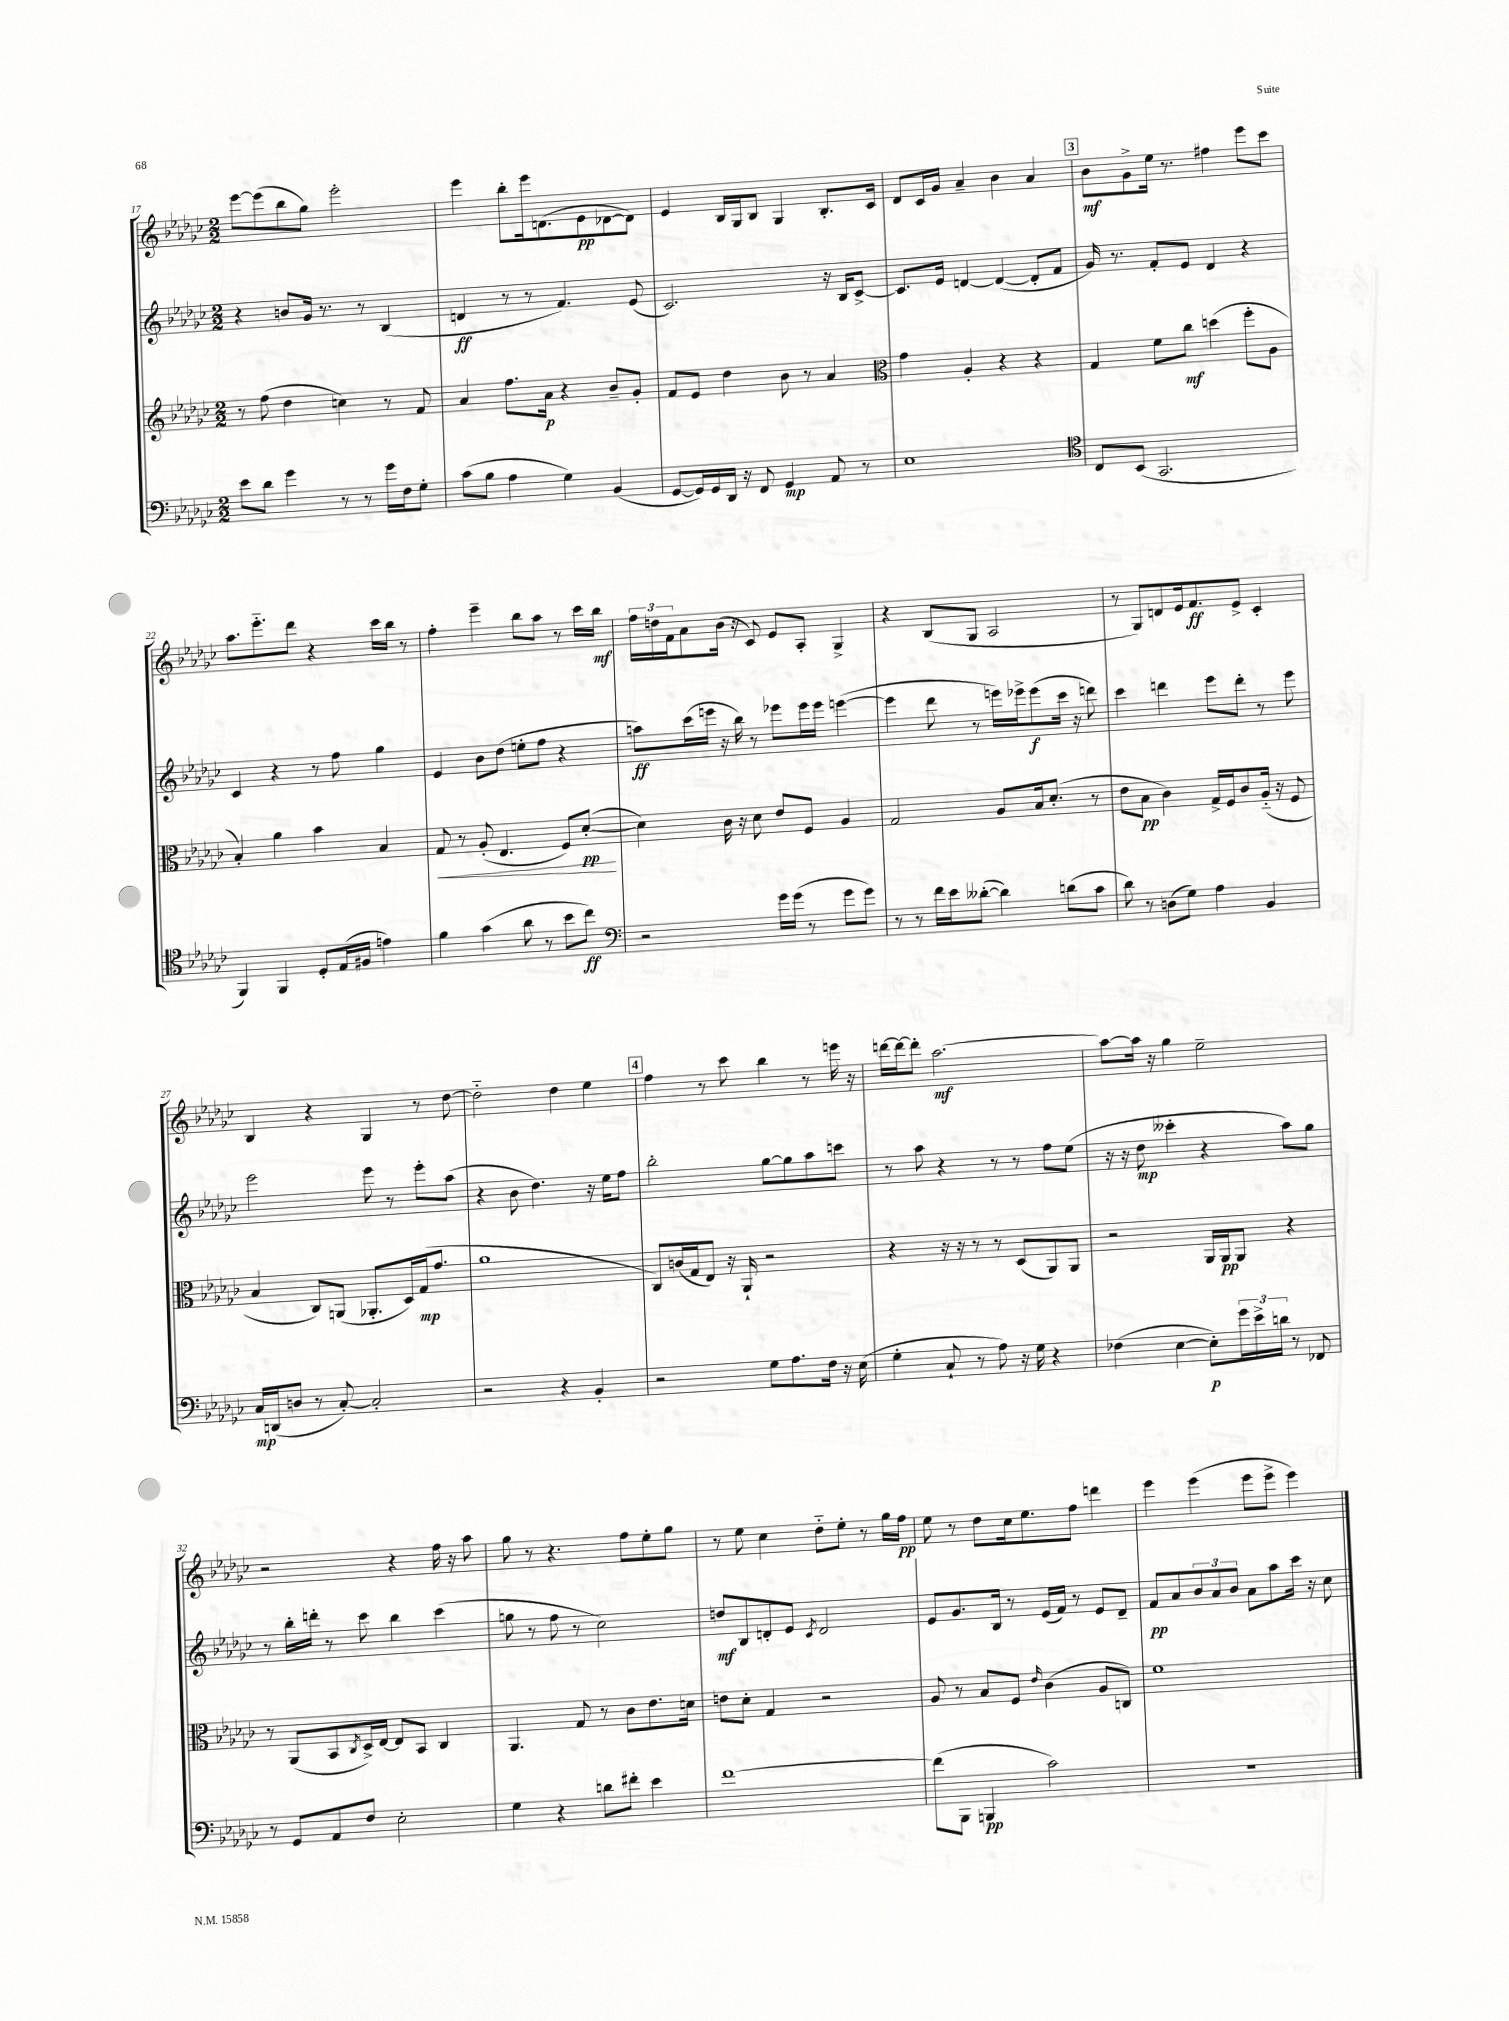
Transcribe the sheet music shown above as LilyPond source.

<<
\new StaffGroup <<
\new Staff = "s0" {
    \clef treble \key ges \major \numericTimeSignature \time 2/2
    ees'''8~ ees'''8( bes''8 ges''8) ees'''2-. |
    ees'''4 bes''8-. ees'''16 d'8.( ees'8\pp des'8~ des'8) |
    ees'4 bes16 ges16 bes8 ges4 bes8.-. ces'16 |
    des'8 ces'16 ges'16 aes'4-- bes'4 aes'4 |
    \mark \markup { \box "3" } bes'8\mf ges'8-> ees''16 r8. fis''4 ees'''8 ces'''8 |
    aes''8. ees'''8.-_ des'''8 r4 ces'''16 bes''16 r8 |
    f''4-. ees'''4-- bes''8 aes''8 r8 ces'''16 bes''16\mf |
    \tuplet 3/2 { f''16 d''16 f'16 } aes'8 bes'16( r16 ces'8) ees'8 aes8-. ges4-> |
    r4 bes8( ges8 aes2 |
    r8 ges8) d'8 ees'16 f'8.\ff ees'8-> ces'4-. |
    bes4 r4 ges4 r8 des''8~ |
    des''2-_ des''4 ees''4 |
    \mark \markup { \box "4" } f''4 r8 ces'''8 bes''4 r8 e'''16 r16 |
    d'''16~ d'''16~ d'''8-. aes''2.~\mf |
    aes''8~ aes''16 r16 ges''4 ees''2-- |
    r2 r4 f''16 r16 aes''8 |
    ges''8 r8 r4. f''8 ees''8-. ges''8 |
    r8 ees''8 ces''4 des''8-_ ees''8-. r8 ges''16 f''16\pp |
    ees''8 r8 des''8 ces''16 ees''8. f''8 d'''4 |
    ees'''4 ees'''4( ees'''8 ees'''8-> ees'''4) \bar "|." |
}
\new Staff = "s1" {
    \clef treble \key ges \major \numericTimeSignature \time 2/2
    r4 b'8 ges'16 r8. r8 bes4( |
    d'4\ff r8 r8 f'4.) ees'8( |
    ces'2.) r16 bes16 ces'8~-> |
    ces'8. ees'16 d'4~ d'4~( d'8-. f'8 |
    \mark \markup { \box "3" } ges'16) r8. f'8-. ees'8 des'4 r4 |
    ces'4 r4 r8 f''8 ges''4 |
    ees'4 bes'8 des''8( e''8-. f''8 r4 |
    a''8\ff) ces'''16( e'''16 r16 bes''16) r8 ees'''8 ees'''16 ees'''16 e'''4~( |
    e'''4 des'''8 r8 e'''16) ees'''16-> ees'''8\f( ces'''16 r16 d'''8) |
    ces'''4 d'''4 ees'''8 d'''8-. r8 ees'''8 |
    ees'''2 ees'''8 r8 ees'''8-. aes''8( |
    r4 bes'8 des''4.) r16 ees''16 f''8 |
    \mark \markup { \box "4" } bes''2-. ges''8~ ges''8 aes''8 c'''8 |
    r8 aes''8 r4 r8 r8 f''8 ees''8( |
    r16 r16 des''8\mp ceses'''4-. r4 aes''8) ges''8 |
    r8 bes''16-. d'''16-. r8 ces'''8 bes''4 ces'''4( |
    g''8 r8 f''8 r8 ces''2) |
    d''8\mf bes8 d'8-. ees'8 \acciaccatura { ces'8 } d'2 |
    ees'8 ges'8. bes16 r8 ees'16( f'16) r8 ees'8 des'8-- |
    f'8\pp aes'8 \tuplet 3/2 { bes'8 aes'8 bes'8 } aes'8 aes''8 ces'''16 r16 ces''8 \bar "|." |
}
\new Staff = "s2" {
    \clef treble \key ges \major \numericTimeSignature \time 2/2
    r8 f''8( des''4 c''4) r8 f'8 |
    aes'4 f''8. aes'16\p r4 bes'8-- ges'8-. |
    f'8 ees'8 des''4 bes'8 r8 aes'4 |
    \clef alto ges'4 aes4-. r4 r4 |
    \mark \markup { \box "3" } ges4 f'8 ces''8\mf d''4( f''8-. aes8 |
    bes4-.) aes'4 bes'4 bes4 |
    ges8\< r8 aes8-.( ees4. f8) des'8~-.\pp\!( |
    des'4) ces'16 r16 des'8 ees'8 f8 aes4 |
    ges2 aes8 bes16 des'8.-.( r8 |
    ees'8 bes8\pp ces'4) ges16-> f16 ces'8 aes16-_( r16 f8 |
    bes4 ces8) a,8( aes,8.-. des16) ges16\mp( ges'8. |
    aes'1 |
    \mark \markup { \box "4" } ces8) c'16( ges16 ees8) r16 aes,16-! r2 |
    r4 r16 r16 r8 r8 des8( aes,8) aes,8 |
    r2 aes,16 aes,16\pp aes,8 r4 |
    r8 aes,8( bes,8 \acciaccatura { ces8 } des16->) ees16~ ees8 bes,8 ces4 |
    aes,4. ges8 r8 ces'8 ees'8. d'16 |
    e'8 des'8-. ges4 r2 |
    aes8 r8 bes8 f8 \grace { ees'16 } ces'4( aes8 c8) |
    f'1 \bar "|." |
}
\new Staff = "s3" {
    \clef bass \key ges \major \numericTimeSignature \time 2/2
    ees'8 des'8 ges'4 r8 r8 ges'16 f16 ges8-. |
    ces'8( bes8 aes4 ges4) bes,4( |
    ges,8~ ges,16) ges,16 des,16 r16 f,8 ges,4\mp aes,8 r8 |
    ees1 |
    \mark \markup { \box "3" } \clef tenor ces8 bes,8( ges,2. |
    f,4) f,4 des8-. ees16( fis16 e'4) |
    f'4 ges'4( aes'8 r8 bes'8 ces''8\ff) |
    \clef bass r2 ges'16 ges'16( r8 ges'8 ges'8) |
    r8 r8 f'16 ees'16 deses'8~-.( deses'4) d'8( ces'8 |
    des'8) r8 d8( ges8) aes4 bes,4 |
    ces16\mp d,16( d8 r8 ces8~-.) ces2-. |
    r2 r4 bes,4-. |
    \mark \markup { \box "4" } r2 ges8 aes8. f16 r16 ees16( |
    ges4-. ces8-! r8 aes8) r16 ges16 r4 |
    fes4( ees4~ ees8-.\p) \tuplet 3/2 { ges'16 ees'16-> d'16 } r8 fes,8 |
    r8 ges,8 aes,8 f8 ees2-. |
    ges4 r4 d'8 fis'8-. ees'4 |
    f'1~ |
    f'8( bes,,8 b,,4\pp ces'2) |
    r1 \bar "|." |
}
>>
>>
\layout { \context { \Score currentBarNumber = #17 } }
